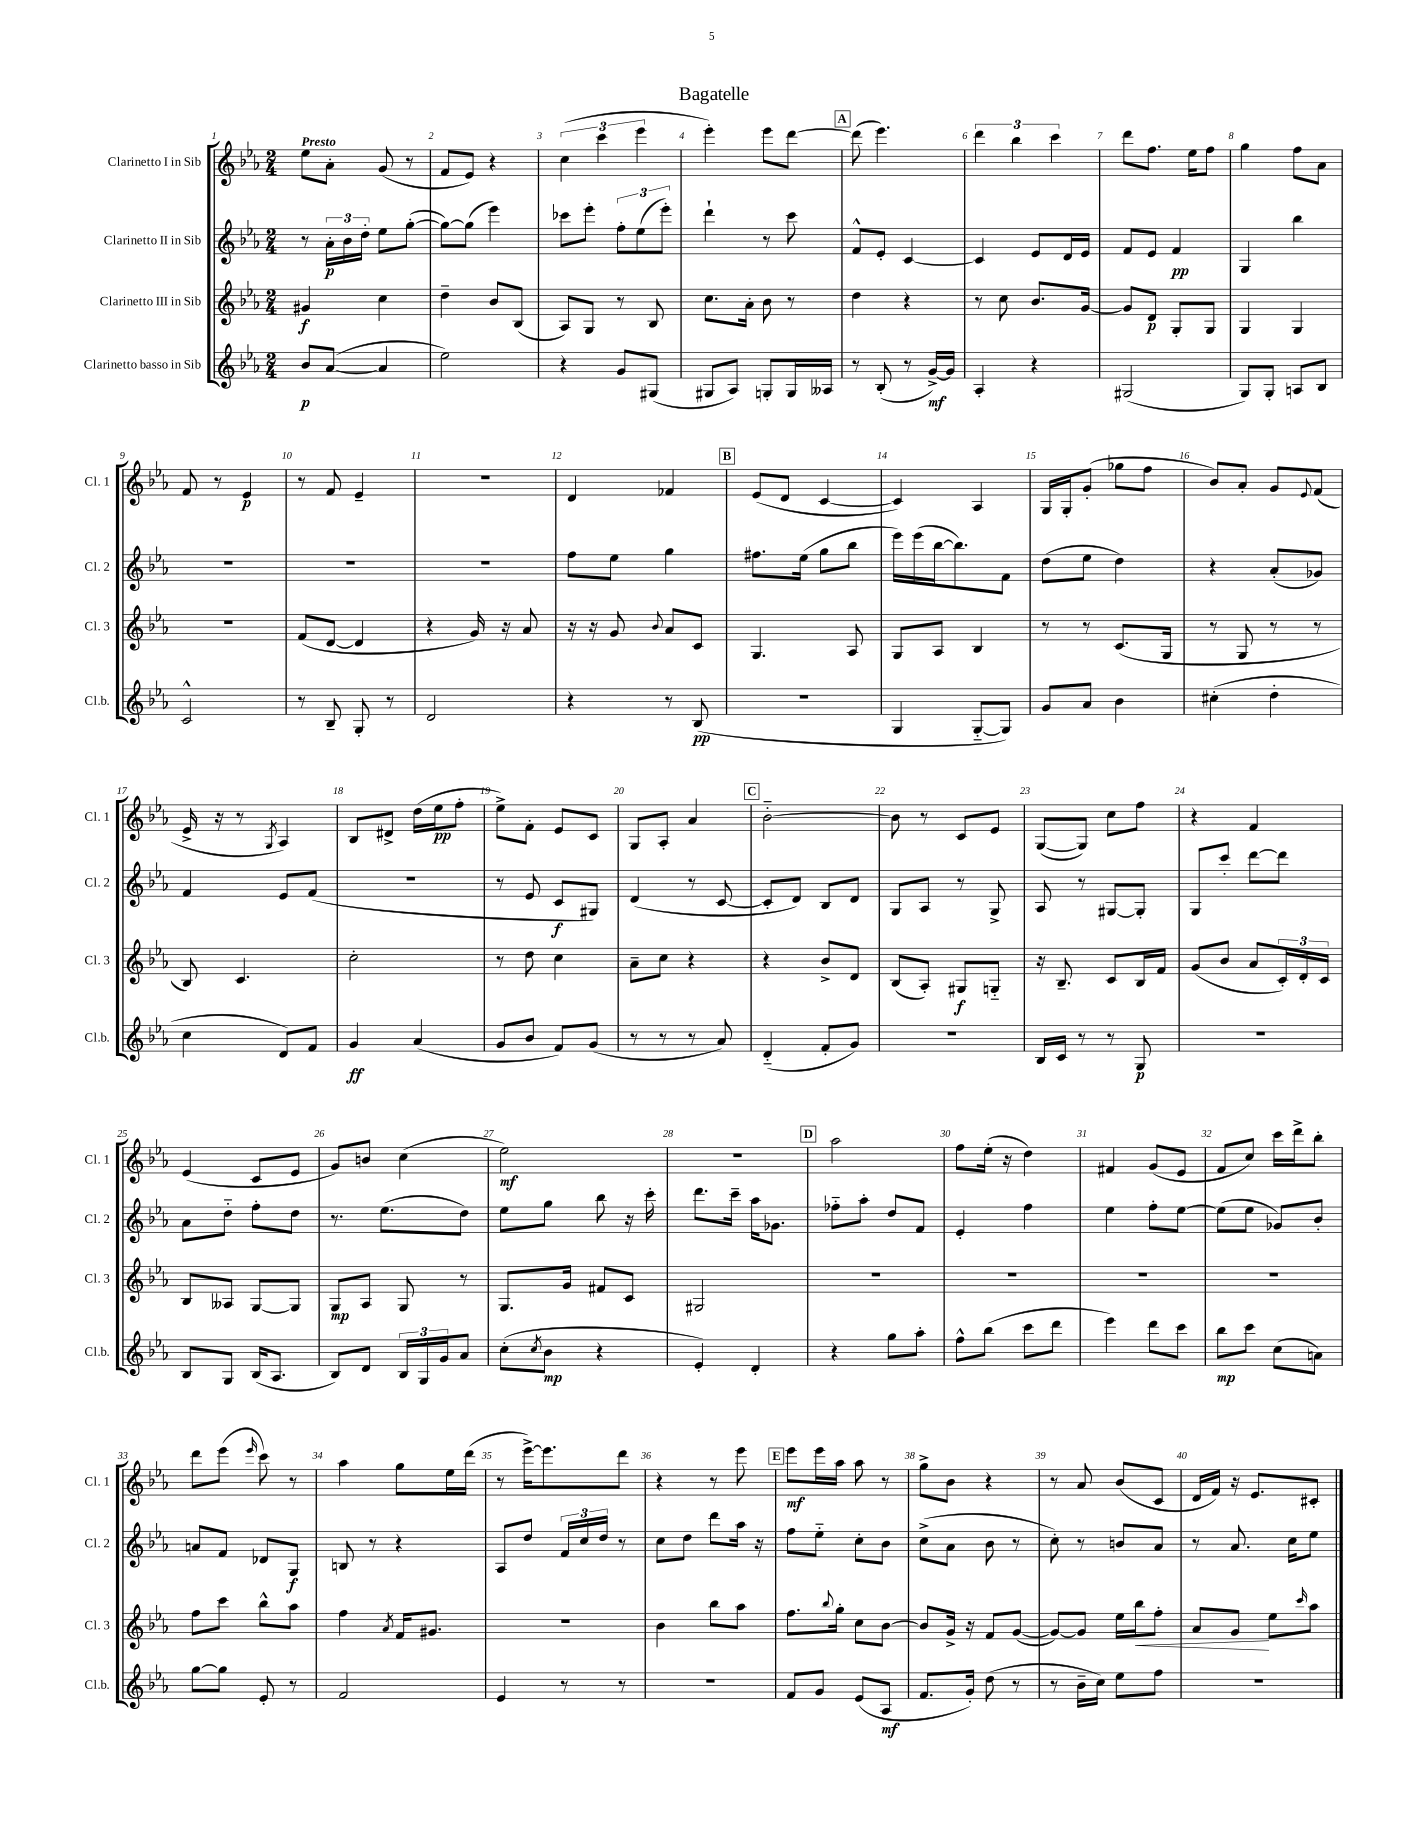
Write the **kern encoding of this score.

**kern	**kern	**kern	**kern
*staff4	*staff3	*staff2	*staff1
*clefG2	*clefG2	*clefG2	*clefG2
*k[b-e-a-]	*k[b-e-a-]	*k[b-e-a-]	*k[b-e-a-]
*M2/4	*M2/4	*M2/4	*M2/4
8b-	4g#	8r	8ee-
([8a-	.	24a-'	8a-'
.	.	24b-	.
.	.	24dd'	.
4a-]	4cc	8ee-	(8g
.	.	([8gg'	8r
=	=	=	=
2ee-)	4dd~	8gg_)	8f
.	.	(8gg]	8e-)
.	8b-	4eee-)	4r
.	(8B-	.	.
=	=	=	=
4r	8A-)	8ccc-	(6cc
.	8G	8eee-'	.
.	.	.	6ccc
8g	8r	12ff'	.
.	.	(12ee-	6eee-
(8G#	8B-	.	.
.	.	12eee-')	.
=	=	=	=
8G#	8.cc	4ddd`	4eee-')
8A-)	.	.	.
.	16a-'	.	.
8G'	8b-	8r	8eee-
16G	8r	8ccc	[8ddd
16A--	.	.	.
=	=	=	=
8r	4dd	8f^^	(8ddd]
(8B-'	.	8e-'	4.eee-)
8r	4r	[4c	.
[16g^)	.	.	.
16g]	.	.	.
=	=	=	=
4A-'	8r	4c]	6ddd
.	8cc	.	.
.	.	.	6bb-
4r	8.b-	8e-	.
.	.	.	6ccc
.	.	16d	.
.	[16g	16e-	.
=	=	=	=
(2G#	8g]	8f	8ddd
.	8d	8e-	8.ff
.	8G'	4f	.
.	.	.	16ee-
.	8G	.	8ff
=	=	=	=
8G)	4G	4G	4gg
8G'	.	.	.
8A	4G	4bb-	8ff
8B-	.	.	8a-
=	=	=	=
2c^^	2r	2r	8f
.	.	.	8r
.	.	.	4e-
=	=	=	=
8r	(8f	2r	8r
8B-~	[8d	.	8f
8G'	4d]	.	4e-~
8r	.	.	.
=	=	=	=
2d	4r	2r	2r
.	16g)	.	.
.	16r	.	.
.	8a-	.	.
=	=	=	=
4r	16r	8ff	4d
.	16r	.	.
.	8g	8ee-	.
.	8qqb-	.	.
8r	8a-	4gg	4f-
(8B-	8c	.	.
=	=	=	=
2r	4.G	8.ff#	(8e-
.	.	.	8d
.	.	(16ee-	.
.	.	8gg	[4c
.	8A-	8bb-	.
=	=	=	=
4G	8G	16eee-)	4c])
.	.	(16eee-	.
.	8A-	[16bb-	.
.	.	8.bb-])	.
[8G'~	4B-	.	4A-
8G])	.	8f	.
=	=	=	=
8g	8r	(8dd	16G
.	.	.	16G'
8a-	8r	8ee-	(8g'
4b-	(8.c	4dd)	8gg-
.	.	.	8ff
.	16G	.	.
=	=	=	=
(4cc#'	8r	4r	8b-)
.	8G	.	8a-'
4dd'	8r	(8a-'	8g
.	.	.	8qqe-
.	8r	8g-)	(8f
=	=	=	=
4cc	8B-)	4f	16e-^
.	.	.	16r
.	4.c	.	8r
.	.	.	8qG
8d)	.	8e-	4A-)
8f	.	(8f	.
=	=	=	=
4g	2cc'	2r	8B-
.	.	.	8d#^
(4a-	.	.	(16dd
.	.	.	16ee-
.	.	.	8ff'
=	=	=	=
8g	8r	8r	8ee-^)
8b-	8dd	8e-	8f'
8f)	4cc	8c	8e-
(8g	.	8G#)	8c
=	=	=	=
8r	8a-~	(4d	8G
8r	8cc	.	8A-'
8r	4r	8r	4a-
8a-)	.	[8c	.
=	=	=	=
(4d'~	4r	8c']	[2b-'~
.	.	8d)	.
8f'	8b-^	8B-	.
8g)	8d	8d	.
=	=	=	=
2r	(8B-	8G	8b-]
.	8A-')	8A-	8r
.	8G#	8r	8c
.	8G'~	8G^	8e-
=	=	=	=
16B-	16r	8A-	([8G
16c	8.B-~	.	.
8r	.	8r	8G])
8r	8c	[8G#	8cc
8G	16B-	8G#']	8ff
.	16f	.	.
=	=	=	=
2r	(8g	8G	4r
.	8b-	8ccc'	.
.	8a-	[8ddd	4f
.	24c')	8ddd]	.
.	24d'	.	.
.	24c	.	.
=	=	=	=
8B-	8B-	8a-	(4e-
8G	8A--	8dd'~	.
(16B-	[8G	8ff'	8c
8.A-	.	.	.
.	8G]	8dd	8e-
=	=	=	=
8B-)	8G	8.r	8g)
8d	8A-	.	8b
.	.	(8.ee-	.
24B-	8G	.	(4cc
24G	.	.	.
24g	.	.	.
8a-	8r	8dd)	.
=	=	=	=
(8cc'	8.G	8ee-	2ee-)
8qcc	.	.	.
8b-	.	8gg	.
.	16g	.	.
4r	8f#	8bb-	.
.	8c	16r	.
.	.	16ccc'	.
=	=	=	=
4e-')	2G#	8.ddd	2r
.	.	16ccc~	.
4d'	.	16aa-	.
.	.	8.g-	.
=	=	=	=
4r	2r	8ff-'~	2aa-
.	.	8aa-'	.
8gg	.	8dd	.
8aa-'	.	8f	.
=	=	=	=
8ff^^	2r	4e-'	8ff
(8bb-	.	.	(16ee-'
.	.	.	16r
8ccc	.	4ff	4dd)
8ddd	.	.	.
=	=	=	=
4eee-)	2r	4ee-	4f#
8ddd	.	8ff'	(8g
8ccc	.	[8ee-	8e-
=	=	=	=
8bb-	2r	(8ee-]	8f
8ccc	.	8ee-	8cc)
(8cc	.	8g-)	16ccc
.	.	.	16ddd^
8a)	.	8b-'	8bb-'
=	=	=	=
[8gg	8ff	8a	8ddd
8gg]	8ccc	8f	(8eee-
.	.	.	16qqeee-
8e-'	8bb-^^	8d-	8ccc)
8r	8aa-	8G	8r
=	=	=	=
2f	4ff	8B	4aa-
.	.	8r	.
.	8qa-	.	.
.	16f	4r	8gg
.	8.g#	.	.
.	.	.	16ee-
.	.	.	(16ddd
=	=	=	=
4e-	2r	8A-	8r
.	.	8dd	[16eee-^)
.	.	.	8.eee-]
8r	.	24f	.
.	.	24cc	.
.	.	24dd	.
8r	.	8r	8ddd
=	=	=	=
2r	4b-	8cc	4r
.	.	8dd	.
.	8bb-	8ddd	8r
.	8aa-	16aa-	8eee-
.	.	16r	.
=	=	=	=
8f	8.ff	8ff	8eee-
8g	.	8ee-'~	16eee-
.	8qqbb-	.	.
.	16gg'	.	16aa-
(8e-	8cc	8cc'	8aa-
8A-	[8b-	8b-	8r
=	=	=	=
8.f	8b-]	(8cc^	8gg^
.	16g^	8a-	8b-
16g')	16r	.	.
(8dd	8f	8b-	4r
8r	([8g	8r	.
=	=	=	=
8r	8g_)	8cc')	8r
16b-~	8g]	8r	8a-
16cc)	.	.	.
8ee-	16ee-	8b	(8b-
.	16bb-	.	.
8ff	8ff'	8a-	8c
=	=	=	=
2r	8a-	8r	16d
.	.	.	16f)
.	8g	8.a-	16r
.	.	.	8.e-
.	8ee-	.	.
.	.	16cc	.
.	16qqccc	.	.
.	8aa-	8ee-	8c#'
==	==	==	==
*-	*-	*-	*-
